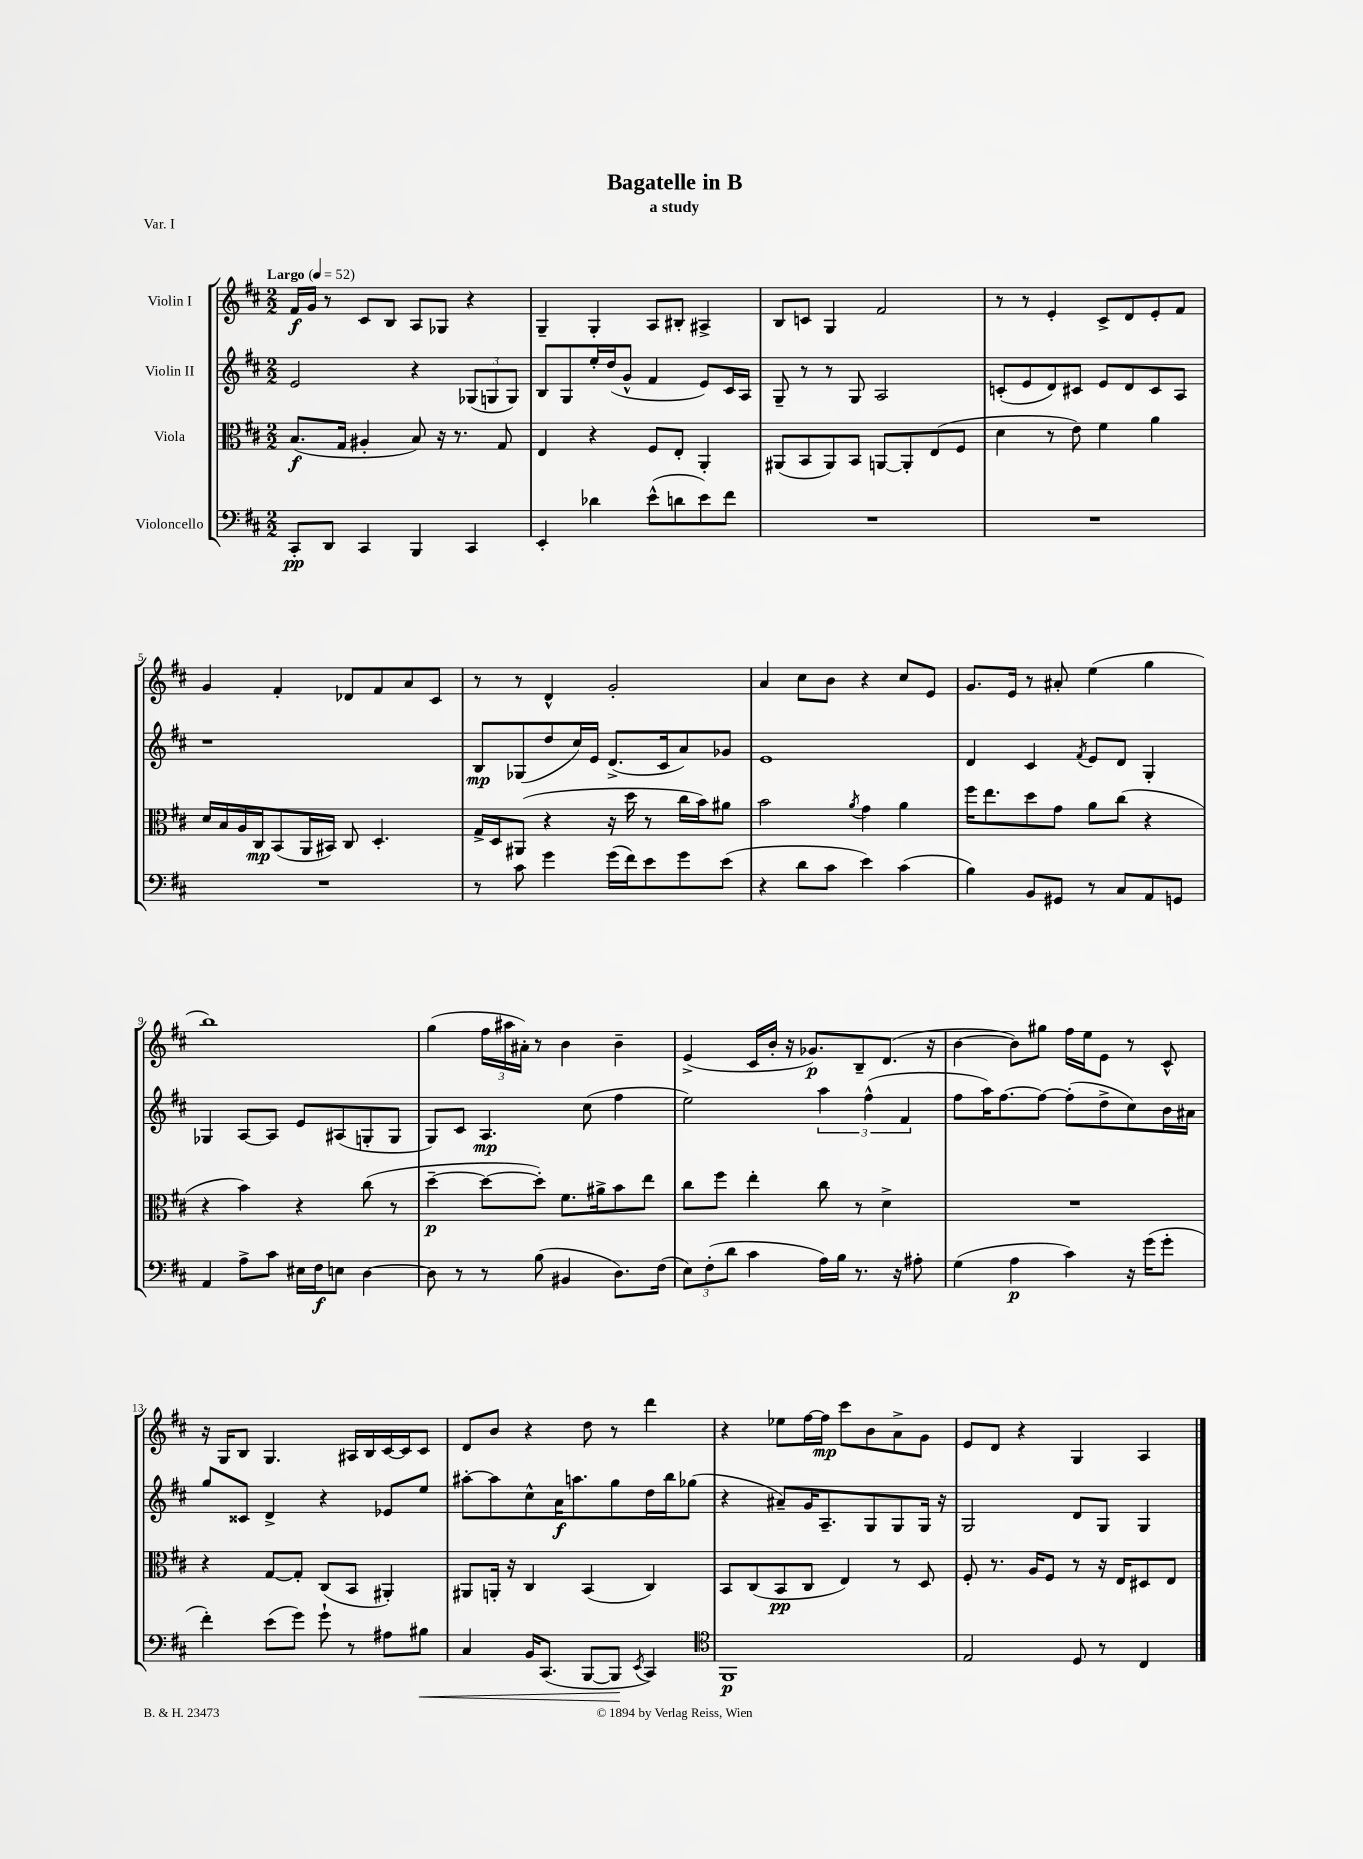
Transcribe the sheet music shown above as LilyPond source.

\header { title = "Bagatelle in B" subtitle = "a study" piece = "Var. I" }
<<
\new StaffGroup <<
\new Staff = "s0" \with { instrumentName = "Violin I" } {
    \clef treble \key d \major \numericTimeSignature \time 2/2 \tempo "Largo" 4 = 52
    fis'16\f g'16 r8 cis'8 b8 a8 ges8 r4 |
    g4-- g4-. a8 bis8-. ais4-> |
    b8 c'8 g4 fis'2 |
    r8 r8 e'4-. cis'8-> d'8 e'8-. fis'8 |
    g'4 fis'4-. des'8 fis'8 a'8 cis'8 |
    r8 r8 d'4-^ g'2-. |
    a'4 cis''8 b'8 r4 cis''8 e'8 |
    g'8. e'16 r8 ais'8-. e''4( g''4 |
    b''1) |
    g''4( \tuplet 3/2 { fis''16 ais''16 ais'16-.) } r8 b'4 b'4-- |
    e'4->( cis'16 b'16-. r16 ges'8.\p) b8-- d'8.( r16 |
    b'4~ b'8) gis''8 fis''16 e''16 e'8 r8 cis'8-^ |
    r16 g16 b8 g4. ais16 b16 cis'16~ cis'16 cis'8 |
    d'8 b'8 r4 d''8 r8 d'''4 |
    r4 ees''8 fis''16~ fis''16\mp cis'''8 b'8 a'8-> g'8 |
    e'8 d'8 r4 g4 a4 \bar "|." |
}
\new Staff = "s1" \with { instrumentName = "Violin II" } {
    \clef treble \key d \major \numericTimeSignature \time 2/2
    e'2 r4 \tuplet 3/2 { ges8( g8 g8) } |
    b8 g8 e''16-. d''16( g'8-^ fis'4 e'8) cis'16 a16 |
    g8-- r8 r8 g8 a2 |
    c'8-.( e'8 d'8) cis'8 e'8 d'8 cis'8 a8 |
    r1 |
    b8\mp ges8( d''8 cis''16) e'16 d'8.->( cis'16 a'8) ges'8 |
    e'1 |
    d'4 cis'4 \acciaccatura { fis'8 } e'8 d'8 g4-. |
    ges4 a8~ a8 e'8 ais8( g8-. g8 |
    g8) cis'8 a4.\mp cis''8( fis''4 |
    e''2) \tuplet 3/2 { a''4 fis''4-^( fis'4 } |
    fis''8 a''16) fis''8.~ fis''8~ fis''8-.( d''8-> cis''8) b'16 ais'16 |
    g''8 cisis'8 d'4-> r4 ees'8 e''8 |
    ais''8~-. ais''8 cis''8-^ a'16\f a''8. g''8 d''16 b''16 ges''8( |
    r4 ais'8--) g'16 a8.-- g8 g8 g16 r16 |
    g2 d'8 g8 g4 \bar "|." |
}
\new Staff = "s2" \with { instrumentName = "Viola" } {
    \clef alto \key d \major \numericTimeSignature \time 2/2
    b8.\f( g16 ais4-. b8) r16 r8. g8 |
    e4 r4 fis8 e8-. a,4-. |
    ais,8( b,8 ais,8) b,8 a,8~ a,8-. e8( fis8 |
    d'4 r8 e'8) fis'4 a'4 |
    d'16 b16 a16 cis16\mp b,8( a,16 bis,16) cis8 d4.-. |
    g16-> d16 ais,8( r4 r16 d''16 r8 cis''16 b'16) ais'8 |
    b'2 \acciaccatura { a'8 } g'4 a'4 |
    fis''16 e''8. d''8 g'8 a'8 cis''8( r4 |
    r4 b'4) r4 cis''8( r8 |
    d''4~--\p d''8~ d''8-.) fis'8. ais'16-> b'8 e''8 |
    cis''8 fis''8 e''4-. cis''8 r8 d'4-> |
    R1 |
    r4 g8~ g8-. cis8( b,8 ais,4-.) |
    ais,8 a,16-. r16 cis4 b,4( cis4) |
    b,8 cis8( b,8\pp cis8 e4) r8 d8 |
    fis8-. r8. a16 fis8 r8 r16 e16 dis8 e8 \bar "|." |
}
\new Staff = "s3" \with { instrumentName = "Violoncello" } {
    \clef bass \key d \major \numericTimeSignature \time 2/2
    cis,8-.\pp d,8 cis,4 b,,4 cis,4 |
    e,4-. des'4 e'8-^( d'8 e'8) fis'8 |
    R1 |
    R1 |
    R1 |
    r8 cis'8 g'4 g'16( fis'16) e'8 g'8 e'8( |
    r4 d'8 cis'8 e'4) cis'4( |
    b4) b,8 gis,8 r8 cis8 a,8 g,8 |
    a,4 a8-> cis'8 eis16 fis16\f e8 d4~ |
    d8 r8 r8 b8( bis,4 d8.) fis16( |
    \tuplet 3/2 { e8) fis8-.( d'8 } cis'4 a16) b16 r8. r16 ais8-. |
    g4( a4\p cis'4) r16 g'16( g'8-. |
    fis'4-.) e'8( g'8) g'8-! r8 ais8 bis8\< |
    cis4 b,16 cis,8.( b,,8~ b,,8\! \acciaccatura { e,8 } cis,4) |
    \clef tenor fis,1\p |
    e2 d8 r8 cis4 \bar "|." |
}
>>
>>
